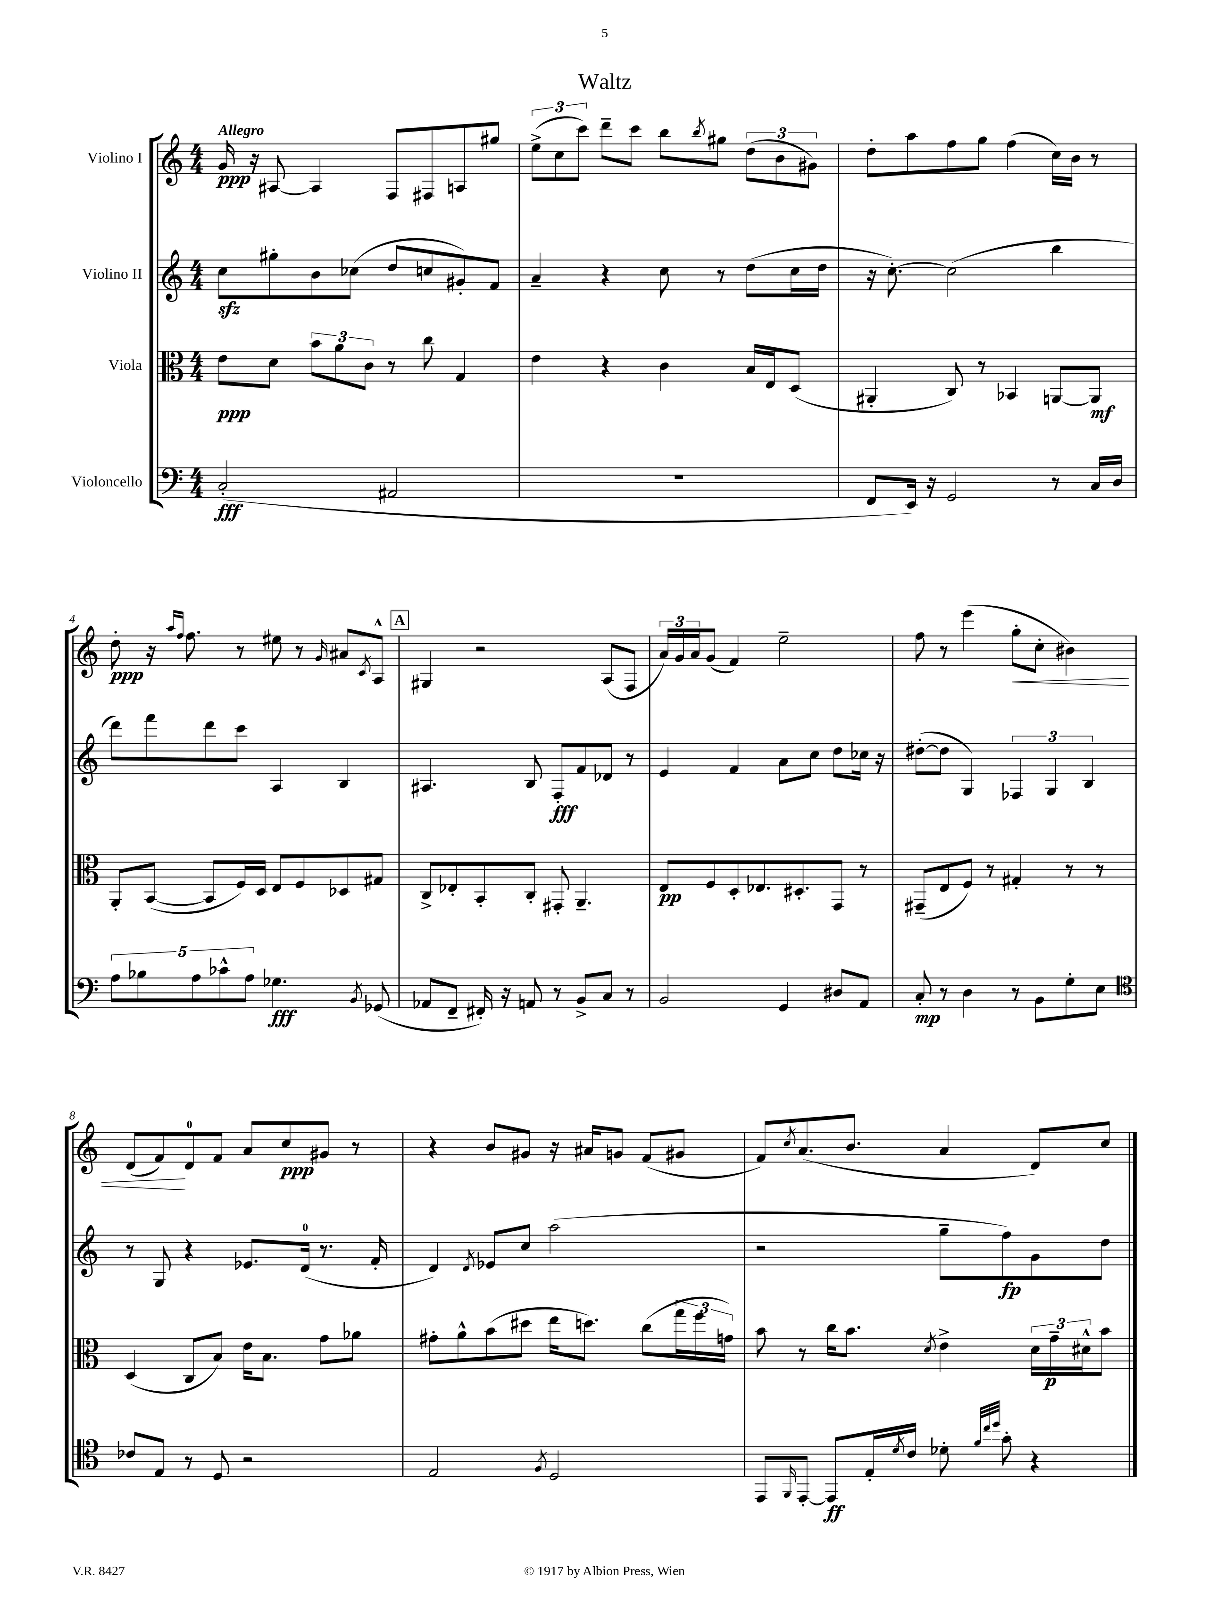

**kern	**kern	**kern	**kern
*staff4	*staff3	*staff2	*staff1
*clefF4	*clefC3	*clefG2	*clefG2
*k[]	*k[]	*k[]	*k[]
*M4/4	*M4/4	*M4/4	*M4/4
(2C'/	8e\L	8cc\L	16g/
.	.	.	16r
.	8d\J	8gg#'\	[8A#/
.	12b\L	8b\	4A#/]
.	12a\	.	.
.	.	(8cc-\J	.
.	12c\J	.	.
2AA#/	8r	8dd/L	8F/L
.	8cc\	8cc/	8F#/
.	4G/	8g#'/)	8A/
.	.	8f/J	8gg#/J
=	=	=	=
1r	4e\	4a~/	(12ee^\L
.	.	.	12cc\
.	.	.	12ccc\J)
.	4r	4r	8ddd~\L
.	.	.	8ccc\J
.	4c\	8cc\	8bb\L
.	.	.	8qbb/
.	.	8r	8gg#\J
.	16B/LL	(8dd\L	(12dd\L
.	16E/J	.	.
.	.	.	12b\
.	(8D/J	16cc\L	.
.	.	.	12g#\J)
.	.	16dd\JJ	.
=	=	=	=
8FF/L	4AA#'/	16r	8dd'\L
.	.	[8.cc'\)	.
16EE/Jk)	.	.	8aa\
16r	.	.	.
2GG/	8C/)	(2cc\]	8ff\
.	8r	.	8gg\J
.	4BB-/	.	(4ff\
8r	[8AA/L	4bb\	16cc\LL)
.	.	.	16b\JJ
16C/LL	8AA/]J	.	8r
16D/JJ	.	.	.
=	=	=	=
10A\L	8AA'/L	8ddd\L)	8dd'\
10B-\	.	.	.
.	([8BB/J	8fff\	16r
.	.	.	16qqaa/LL
.	.	.	16qqff/JJ
.	.	.	8.ff\
10A\	.	.	.
.	8BB/]L	8ddd\	.
10c-^^\	.	.	.
.	16F/L)	8ccc\J	8r
10A\J	.	.	.
.	16D/JJ	.	.
4.G-\	8E/L	4A/	8ee#\
.	8F/	.	8r
.	.	.	16qqg/
.	8D-/	4B/	8a#/L
8qBB/	.	.	8qc/
(8GG-/	8G#/J	.	8A^^/J
=	=	=	=
8AA-/L	8C^/L	4.A#/	4G#/
8FF~/J	8E-'/	.	.
16FF#'/)	8BB'/	.	2r
16r	.	.	.
8AA/	8C'/J	8B/	.
8r	8GG#'/	8F'/L	.
8BB^/L	4.AA~/	8f/	.
8C/J	.	8d-/J	(8A/L
8r	.	8r	8F/J
=	=	=	=
2BB/	8E/L	4e/	24a/LL)
.	.	.	24g/
.	.	.	24a/J
.	8F/	.	(8g/J
.	8D'/	4f/	4f/)
.	8.E-/	.	.
4GG/	.	8a\L	2ee~\
.	8.D#'/	.	.
.	.	8cc\J	.
8D#/L	8GG/J	8dd\L	.
8AA/J	8r	16cc-\Jk	.
.	.	16r	.
=	=	=	=
8C'/	(8GG#~/L	([8dd#'\L	8ff\
8r	8E/	8dd#\]J	8r
4D\	8F/J)	4G/)	(4eee\
.	8r	.	.
8r	4G#'/	6F-/	8gg'\L
8BB\L	.	.	8cc'\J
.	.	6G/	.
8G'\	8r	.	4b#\)
.	.	6B/	.
8E\J	8r	.	.
=	=	=	=
*clefC4	*	*	*
8c-/L	(4D/	8r	(8d/L
8E/J	.	8G/	8f/)
8r	8C/L	4r	8d/
8D/	8B/J)	.	8f/J
2r	16e\LK	8.e-/L	8a/L
.	8.B\J	.	.
.	.	.	8cc/
.	.	(16d/Jk	.
.	8g\L	8.r	8g#/J
.	8a-\J	.	8r
.	.	16f'/	.
=	=	=	=
2E/	8g#'\L	4d/)	4r
.	8a^^\	.	.
.	.	8qd/	.
.	(8b\	8e-/L	8b/L
.	8dd#\J	8cc/J	8g#/J
8qF/	.	.	.
2D/	16ee\LK	(2aa\	16r
.	8.dd\J)	.	16a#/LK
.	.	.	8g/J
.	(8cc\L	.	(8f/L
.	24gg\L	.	8g#/J
.	24ff\	.	.
.	24g\JJ)	.	.
=	=	=	=
8EE/L	8b\	2r	8f/L)
16qqFF/	.	.	8qcc/
[8EE'/J	8r	.	(8.a/
8EE/]L	16cc\LK	.	.
.	8.b\J	.	8.b/J
16E'/L	.	.	.
8qd/	.	.	.
16c/JJ	.	.	.
.	8qd/	.	.
8d-'\	4e^\	8gg~\L	4a/
32qqf/LLL	.	.	.
32qqcc/	.	.	.
32qqdd/JJJ	.	.	.
8g'\	.	8ff\)	.
4r	24d\LL	8g\	8d/L)
.	24g~\	.	.
.	24d#^^\J	.	.
.	8b\J	8dd\J	8cc/J
==	==	==	==
*-	*-	*-	*-
